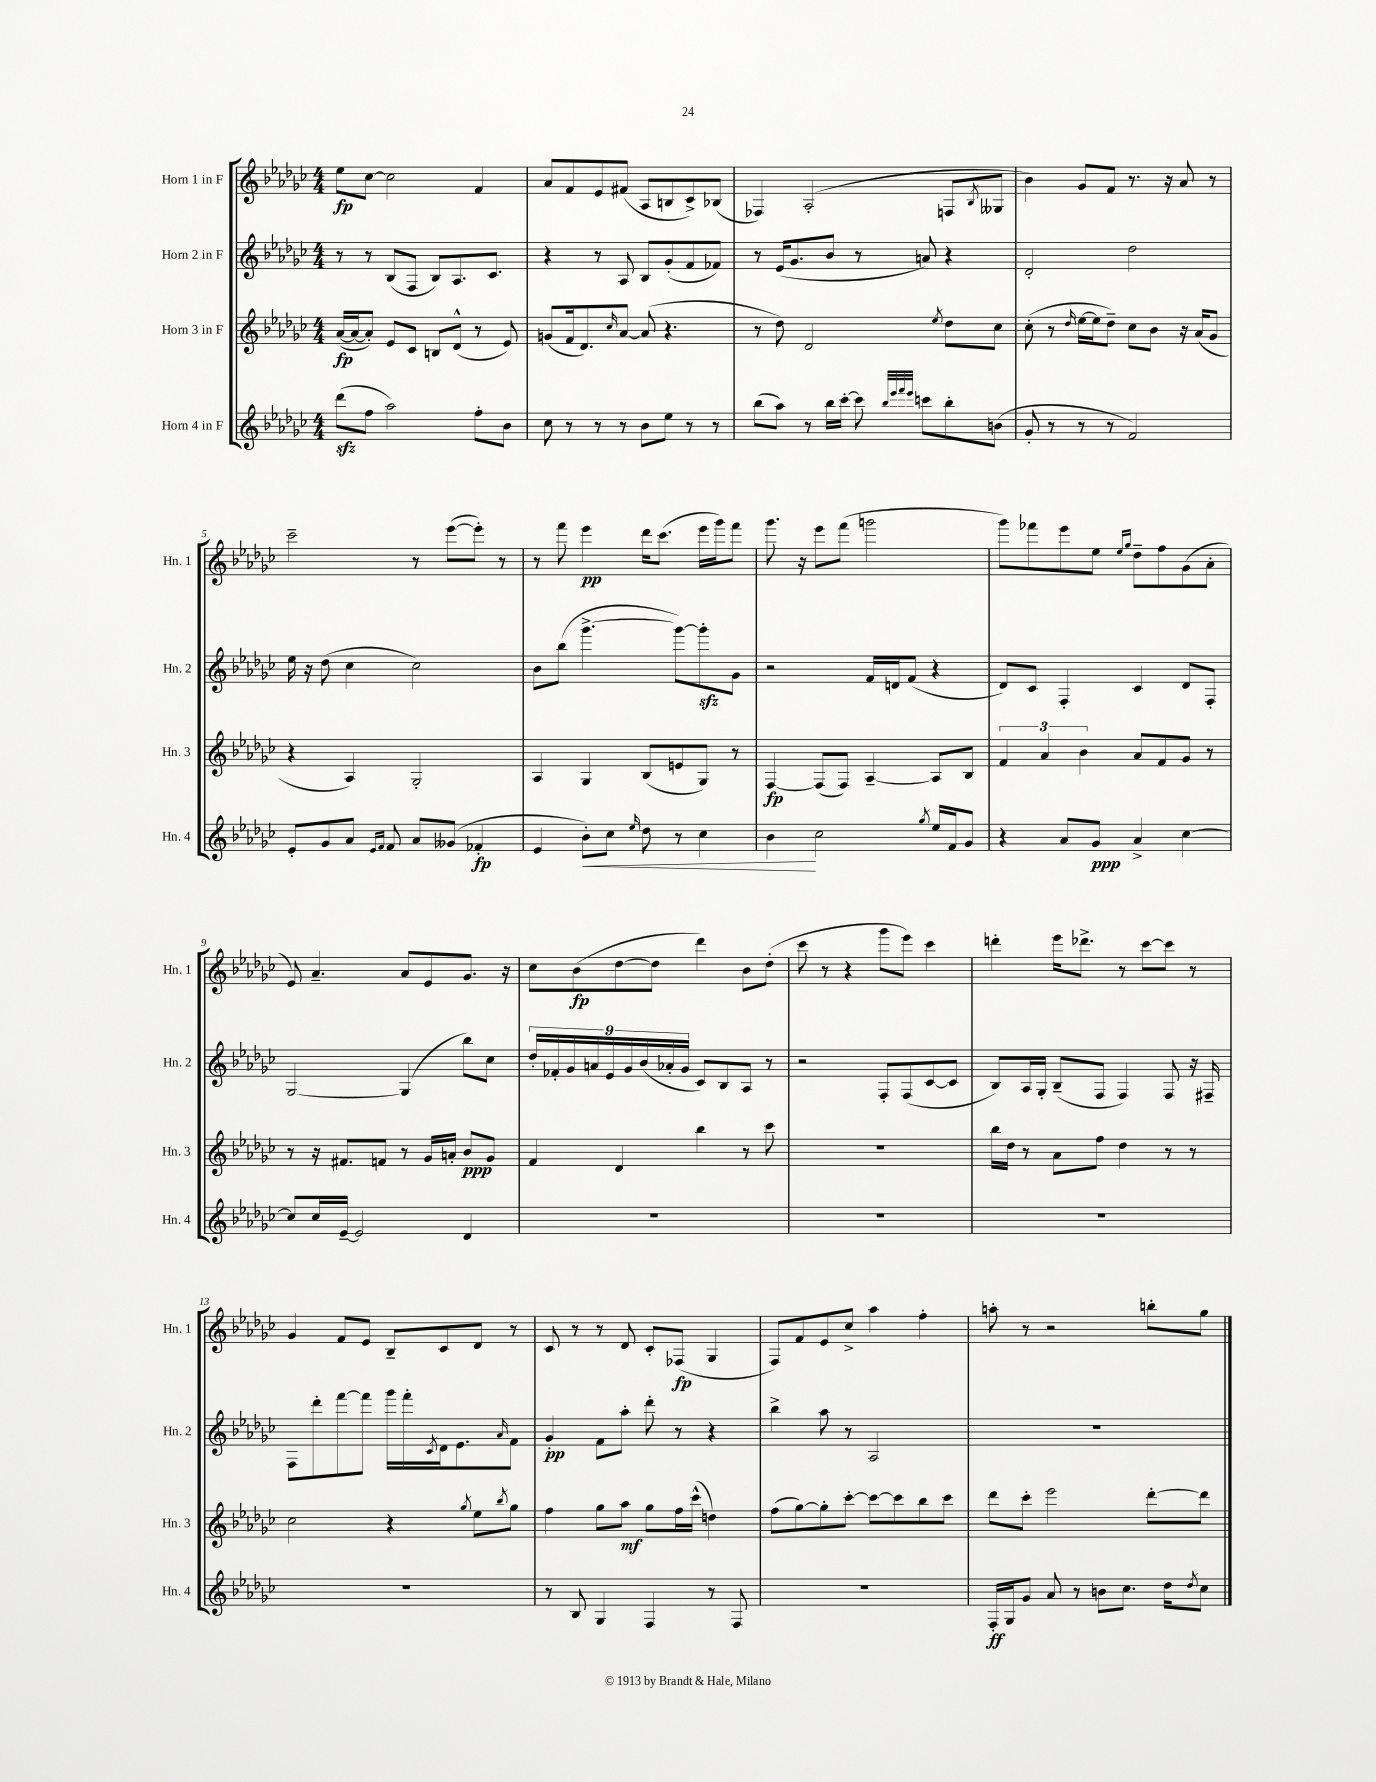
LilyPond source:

<<
\new StaffGroup <<
\new Staff = "s0" \with { instrumentName = "Horn 1 in F" shortInstrumentName = "Hn. 1" } {
    \clef treble \key ges \major \numericTimeSignature \time 4/4
    ees''8\fp ces''8~ ces''2 f'4 |
    aes'8 f'8 ees'8 fis'8( aes8 b8 ces'8->) bes8( |
    fes4) aes2-.( f8 \acciaccatura { bes8 } geses8 |
    bes'4) ges'8 f'8 r8. r16 aes'8 r8 |
    ces'''2-- r8 ees'''8~( ees'''8-.) r8 |
    r8 f'''8 ees'''4\pp des'''16 ces'''8.( ees'''16 ges'''16) f'''8 |
    ges'''8. r16 ees'''8 f'''8( g'''2 |
    ges'''8) fes'''8 ees'''8 ees''8 \grace { ees''16 ges''16 } des''8-- f''8 ges'8( aes'8-. |
    ees'8) aes'4.-- aes'8 ees'8 ges'8. r16 |
    ces''8 bes'8\fp( des''8~ des''8 des'''4) bes'8 des''8-.( |
    ces'''8 r8 r4 ges'''8 ees'''8) ces'''4 |
    d'''4-. ees'''16 des'''8.-> r8 ces'''8~ ces'''8 r8 |
    ges'4 f'8 ees'8 bes8-- ces'8 des'8 r8 |
    ces'8 r8 r8 des'8 ces'8-. fes8\fp( ges4 |
    f8) f'8 ees'8 ces''8-> aes''4 f''4-. |
    a''8-. r8 r2 b''8-. ges''8 \bar "|." |
}
\new Staff = "s1" \with { instrumentName = "Horn 2 in F" shortInstrumentName = "Hn. 2" } {
    \clef treble \key ges \major \numericTimeSignature \time 4/4
    r8 r8 bes8( f8 bes8) aes8. ces'8. |
    r4 r8 aes8 bes8 ges'8-.( f'8 fes'8) |
    r8 ees'16( ges'8. bes'8 r8 a'8) r4 |
    des'2-. des''2 |
    ees''16 r16 des''8( ces''4 ces''2) |
    bes'8 bes''8( ges'''4.~-> ges'''8~) ges'''8-.\sfz ges'8 |
    r2 f'16 d'16 f'8( r4 |
    des'8) ces'8 f4-. ces'4 des'8 f8-. |
    ges2~ ges4( bes''8) ces''8 |
    \tuplet 9/8 { des''16-. fes'16-. ges'16 a'16 ees'16 ges'16 bes'16( aes'16-. ges'16 } ces'8) bes8 aes8 r8 |
    r2 f8-. f8( ces'8~ ces'8 |
    bes8) aes16 ges16-. bes8--( f8 f4) f8 r16 fis16-- |
    f8 des'''8-. f'''8~ f'''8 ges'''16 f'''16-. \acciaccatura { ces'8 } des'16 ees'8. \grace { aes'16 } f'8 |
    ges'4-.\pp f'8 aes''8-. des'''8-. r8 r4 |
    bes''4-> aes''8 r8 aes2 |
    R1 \bar "|." |
}
\new Staff = "s2" \with { instrumentName = "Horn 3 in F" shortInstrumentName = "Hn. 3" } {
    \clef treble \key ges \major \numericTimeSignature \time 4/4
    aes'16~\fp( aes'16~ aes'8-.) ees'8 ces'8 b8 des'8-^( r8 ees'8) |
    g'8( f'16 des'8.) \grace { ces''16 } aes'8~ aes'8( r4. |
    r8 des''8) des'2 \acciaccatura { ees''8 } des''8 ces''8 |
    ces''8-.( r8 \grace { des''16 } ees''16~ ees''16 des''8--) ces''8 bes'8 r16 aes'16( ges'8 |
    r4 aes4) ges2-. |
    aes4 ges4 bes8( e'8 ges8) r8 |
    f4~\fp f8( f8) aes4~-- aes8 bes8 |
    \tuplet 3/2 { f'4 aes'4 bes'4 } aes'8 f'8 ges'8 r8 |
    r8 r16 fis'8. f'8 r8 ges'16 a'16-. bes'8\ppp ges'8 |
    f'4 des'4 bes''4 r8 ces'''8 |
    R1 |
    bes''16 des''16 r8 aes'8 f''8 des''4 r8 r8 |
    ces''2 r4 \acciaccatura { ges''8 } ees''8 \acciaccatura { bes''8 } ges''8 |
    f''4 ges''8 aes''8\mf ges''8 f''16 ces'''16-^( d''4) |
    f''8( ges''8~) ges''8-. ces'''8~-. ces'''8~ ces'''8 bes''8 ces'''8 |
    des'''8 ces'''8-. ees'''2 des'''8~-. des'''8 \bar "|." |
}
\new Staff = "s3" \with { instrumentName = "Horn 4 in F" shortInstrumentName = "Hn. 4" } {
    \clef treble \key ges \major \numericTimeSignature \time 4/4
    des'''8\sfz( f''8 aes''2) f''8-. bes'8 |
    ces''8 r8 r8 r8 bes'8 ees''8 r8 r8 |
    bes''8( aes''8) r8 bes''16 ces'''16~-. ces'''8 \grace { bes''32 ees'''32 f'''32 ees'''32 } c'''8 bes''8-. b'8( |
    ges'8-. r8 r8 r8 f'2) |
    ees'8-. ges'8 aes'8 \grace { ees'16 f'16 } f'8 aes'8 geses'8( fes'4-.\fp |
    ees'4 bes'8-.\<) ces''8 \grace { ees''16 } des''8 r8 ces''4 |
    bes'4\! ces''2 \acciaccatura { ges''8 } ees''16 f'16 ges'8 |
    r4 aes'8 ges'8\ppp aes'4-> ces''4~ |
    ces''8 ces''16 ees'16~-- ees'2 des'4 |
    R1 |
    R1 |
    R1 |
    R1 |
    r8 bes8 ges4 f4 r8 f8 |
    R1 |
    f16-.\ff ges16 ges'8 aes'8 r8 b'8 ces''8. des''16 \acciaccatura { des''8 } ces''8 \bar "|." |
}
>>
>>
